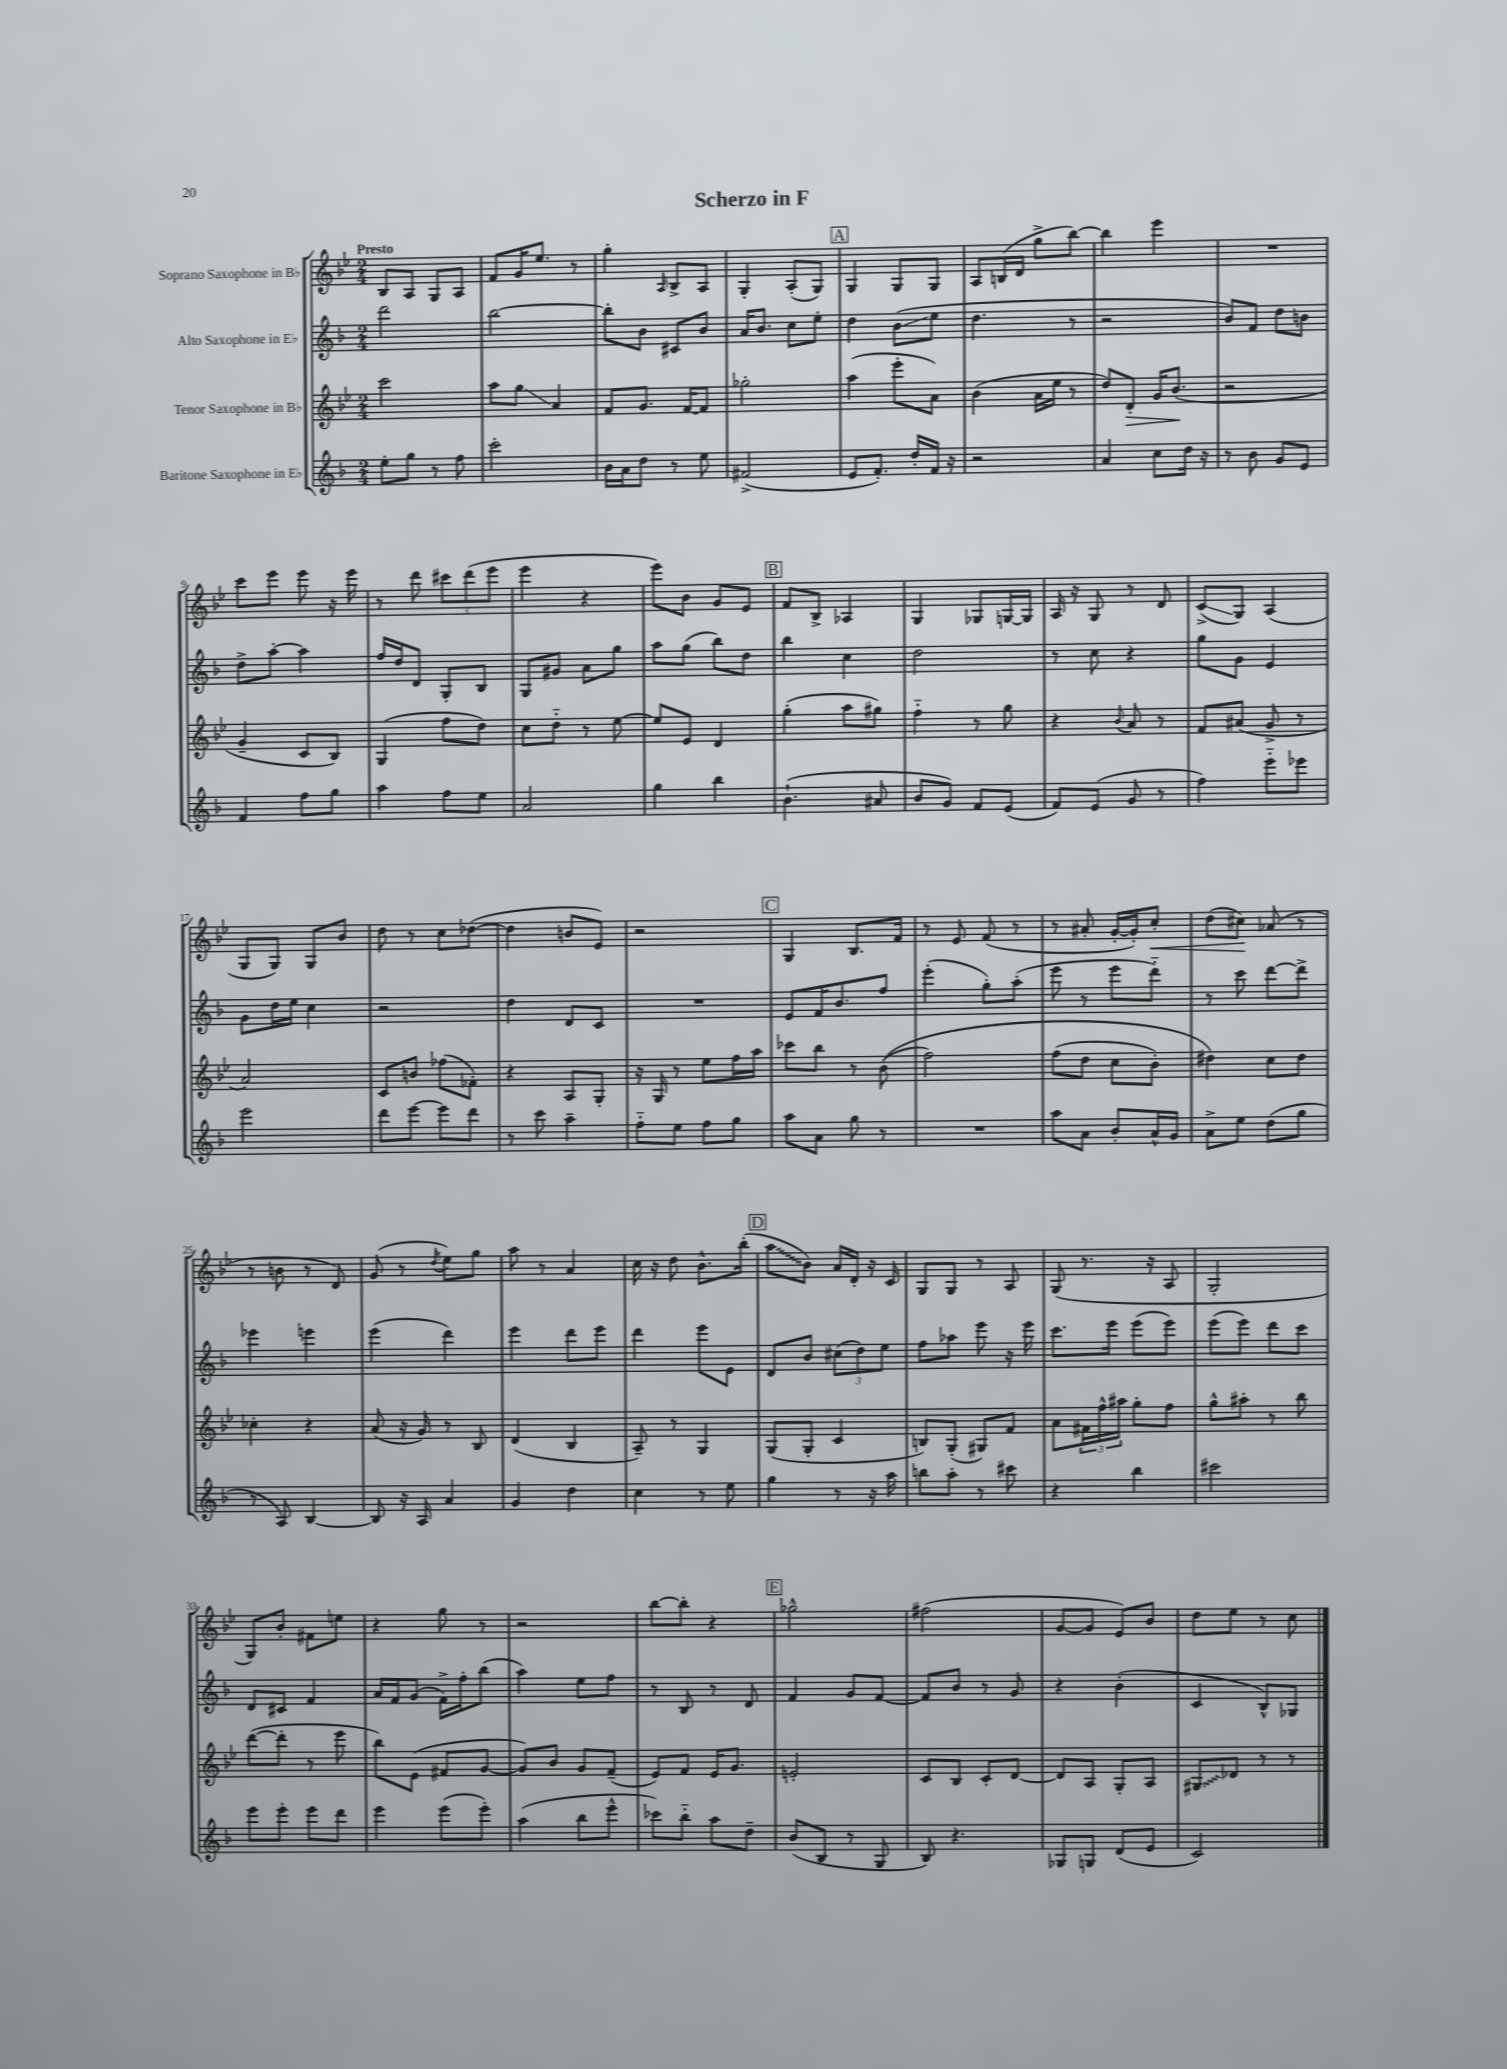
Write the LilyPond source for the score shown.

\header { title = "Scherzo in F" }
<<
\new StaffGroup <<
\new Staff = "s0" \with { instrumentName = "Soprano Saxophone in Bb" } {
    \clef treble \key bes \major \numericTimeSignature \time 2/4 \tempo "Presto"
    bes8 a8 g8 a8 |
    f'8 g'16 ees''8. r8 |
    g''4-. \grace { a16 } bes8-> a8 |
    g4-. a8-.( g8) |
    \mark \markup { \box "A" } g4 g8 g8 |
    a8 b16( d'16 g''8-> bes''8~) |
    bes''4 ees'''4 |
    R2 |
    c'''8 ees'''8 ees'''8 r16 ees'''16 |
    r8 d'''8 \tuplet 3/2 { cis'''8 d'''8( ees'''8 } |
    ees'''4 r4 |
    ees'''8) bes'8 g'8 ees'8 |
    \mark \markup { \box "B" } f'8 bes8-> aes4 |
    g4 ges8 g16~ g16 |
    a16 r16 g8 r8 d'8 |
    c'8->\glissando( g8) a4( |
    g8 g8) g8 bes'8 |
    d''8 r8 c''8 des''8~( |
    des''4 b'8 ees'8) |
    r2 |
    \mark \markup { \box "C" } g4 bes8. f'16 |
    r8 ees'8 f'8( r8 |
    r8 ais'8-. g'16~-. g'16-.) c''8-.\< |
    d''8( cis''8\!) aes'8( r8 |
    r8 b'8 r8 d'8) |
    g'8( r8 \acciaccatura { d''8 } ees''8) g''8 |
    a''8 r8 a'4 |
    c''16 r16 d''8 bes'8.-^ bes''16-.( |
    \mark \markup { \box "D" } \once \override Glissando.style = #'zigzag a''8\glissando bes'8) a'16 d'16-. r16 c'16 |
    g8 g8 r8 a8 |
    g8( r8. r16 a8 |
    g2-. |
    g8) bes'8-. fis'8 e''8 |
    r4 g''8 r8 |
    r2 |
    bes''8~ bes''8-. r4 |
    \mark \markup { \box "E" } ges''2-^ |
    fis''2( |
    g'8~ g'8 ees'8) bes'8 |
    d''8 ees''8 r8 c''8 \bar "|." |
}
\new Staff = "s1" \with { instrumentName = "Alto Saxophone in Eb" } {
    \clef treble \key f \major \numericTimeSignature \time 2/4
    d'''2 |
    bes''2~ |
    bes''8-. bes'8 cis'8 bes'8 |
    a'16 bes'8. c''8 e''8-. |
    \mark \markup { \box "A" } d''4 bes'8\glissando( e''8 |
    d''4. r8 |
    r2 |
    bes'8) f'8 d''8 b'8 |
    d''8-> a''8~-. a''4 |
    f''16 d''16 d'8 g8-. bes8 |
    g8 gis'8 a'8 g''8 |
    a''8 g''8( bes''8) d''8 |
    \mark \markup { \box "B" } bes''4 c''4 |
    d''2 |
    r8 c''8 r4 |
    g''8 g'8 e'4 |
    g'8 d''16 e''16 c''4 |
    r2 |
    d''4 d'8 c'8 |
    R2 |
    \mark \markup { \box "C" } e'8 f'16 bes'8. f''8 |
    e'''4-.( g''8-.) a''8-.( |
    e'''8 r8 e'''8 d'''8-_) |
    r8 c'''8 d'''8~ d'''8-> |
    ees'''4 e'''4 |
    e'''4( d'''4) |
    e'''4 d'''8 e'''8 |
    d'''4 e'''8 e'8 |
    \mark \markup { \box "D" } d'8 bes'8 \tuplet 3/2 { cis''8( d''8) e''8 } |
    f''8 aes''8 e'''8 r16 e'''16 |
    c'''8. e'''16 e'''8( e'''8) |
    e'''8( e'''8) d'''8 c'''8 |
    d'8 cis'8 f'4 |
    a'16 f'16 g'8( f'16->) f''16-. bes''8( |
    a''4) e''8 f''8 |
    r8 bes8 r8 d'8 |
    \mark \markup { \box "E" } f'4 g'8 f'8~ |
    f'8 bes'8 r8 g'8 |
    r4 bes'4-.( |
    c'4 bes8-^) ges8 \bar "|." |
}
\new Staff = "s2" \with { instrumentName = "Tenor Saxophone in Bb" } {
    \clef treble \key bes \major \numericTimeSignature \time 2/4
    c'''2 |
    a''8 g''8\glissando a'4 |
    f'8 g'8. f'16~ f'8 |
    ges''2-. |
    \mark \markup { \box "A" } a''4( ees'''8-. a'8) |
    bes'4( a'16 ees''16 r8 |
    d''8) d'8-.\> g'16 bes'8.\!( |
    r2 |
    g'4-- c'8 bes8) |
    g4( f''8 d''8) |
    c''8 d''8-_ r8 ees''8~ |
    ees''8 ees'8 d'4 |
    \mark \markup { \box "B" } g''4-.( a''8 gis''8) |
    f''4-_ r8 g''8 |
    r4 \appoggiatura { bes'8 } a'8 r8 |
    f'8 ais'8( g'8-> r8 |
    a'2) |
    c'8 b'8 fes''8( fes'8-.) |
    r4 a8 g8-. |
    r16 g16 r8 ees''8 f''16 a''16 |
    \mark \markup { \box "C" } ces'''8 bes''8 r8 bes'8(\( |
    f''2) |
    f''8( d''8 c''8 bes'8-.) |
    dis''4\) c''8 dis''8 |
    ces''4-. r4 |
    a'8( r16 g'16) r8 bes8 |
    d'4( bes4 |
    a8--) r8 g4 |
    \mark \markup { \box "D" } g8( g8-. c'4 |
    b8) g8-.( gis8) f'8 |
    a'8 \tuplet 3/2 { fis'16 f''16-^ ais''16 } g''8-. f''8 |
    g''8-^ ais''8-. r8 bes''8 |
    d'''8~( d'''8-. r8 ees'''8 |
    bes''8) ees'8( fis'8 g'8~ |
    g'8) bes'8 g'8 f'8--( |
    ees'8) f'8 ees'16 g'8. |
    \mark \markup { \box "E" } e'2-. |
    c'8 bes8 c'8-. d'8~ |
    d'8 a8 g8-. a8 |
    \once \override Glissando.style = #'zigzag gis8\glissando des'8 r8 r8 \bar "|." |
}
\new Staff = "s3" \with { instrumentName = "Baritone Saxophone in Eb" } {
    \clef treble \key f \major \numericTimeSignature \time 2/4
    e''8-. g''8 r8 f''8 |
    c'''2-. |
    bes'16 a'16 d''8 r8 e''8 |
    fis'2->( |
    \mark \markup { \box "A" } e'8 f'8.-.) d''16-. f'16 r16 |
    r2 |
    a'4 c''8 d''16 r16 |
    r8 bes'8 g'8 e'8 |
    f'4 f''8 g''8 |
    a''4 f''8 e''8 |
    a'2 |
    g''4 bes''4 |
    \mark \markup { \box "B" } bes'4.-!( ais'8 |
    bes'8 g'8) f'8 e'8( |
    f'8) e'8( g'8 r8 |
    f''4) e'''8-_ ees'''8 |
    e'''2 |
    d'''8 e'''8~ e'''8 d'''8 |
    r8 c'''8 a''4-- |
    f''8-_ e''8 f''8 g''8 |
    \mark \markup { \box "C" } a''8 a'8 g''8 r8 |
    R2 |
    a''8 a'8 bes'8-. a'16-^ g'16 |
    a'8-> e''8 d''8( g''8 |
    r8 a8) bes4~ |
    bes8 r16 a16 a'4 |
    g'4 d''4 |
    c''4 r8 e''8 |
    \mark \markup { \box "D" } g''4 r8 r16 a''16 |
    b''8 a''8-. r8 cis'''8 |
    r4 bes''4 |
    cis'''2 |
    e'''8 e'''8-. e'''8 d'''8 |
    e'''4 e'''8( e'''8-.) |
    a''4( bes''8 e'''8-^ |
    ces'''8) bes''8-_ a''8 d''8-- |
    \mark \markup { \box "E" } bes'8( bes8 r8 g8 |
    bes8) r4. |
    ges8 g8 d'8( e'8 |
    c'2) \bar "|." |
}
>>
>>
